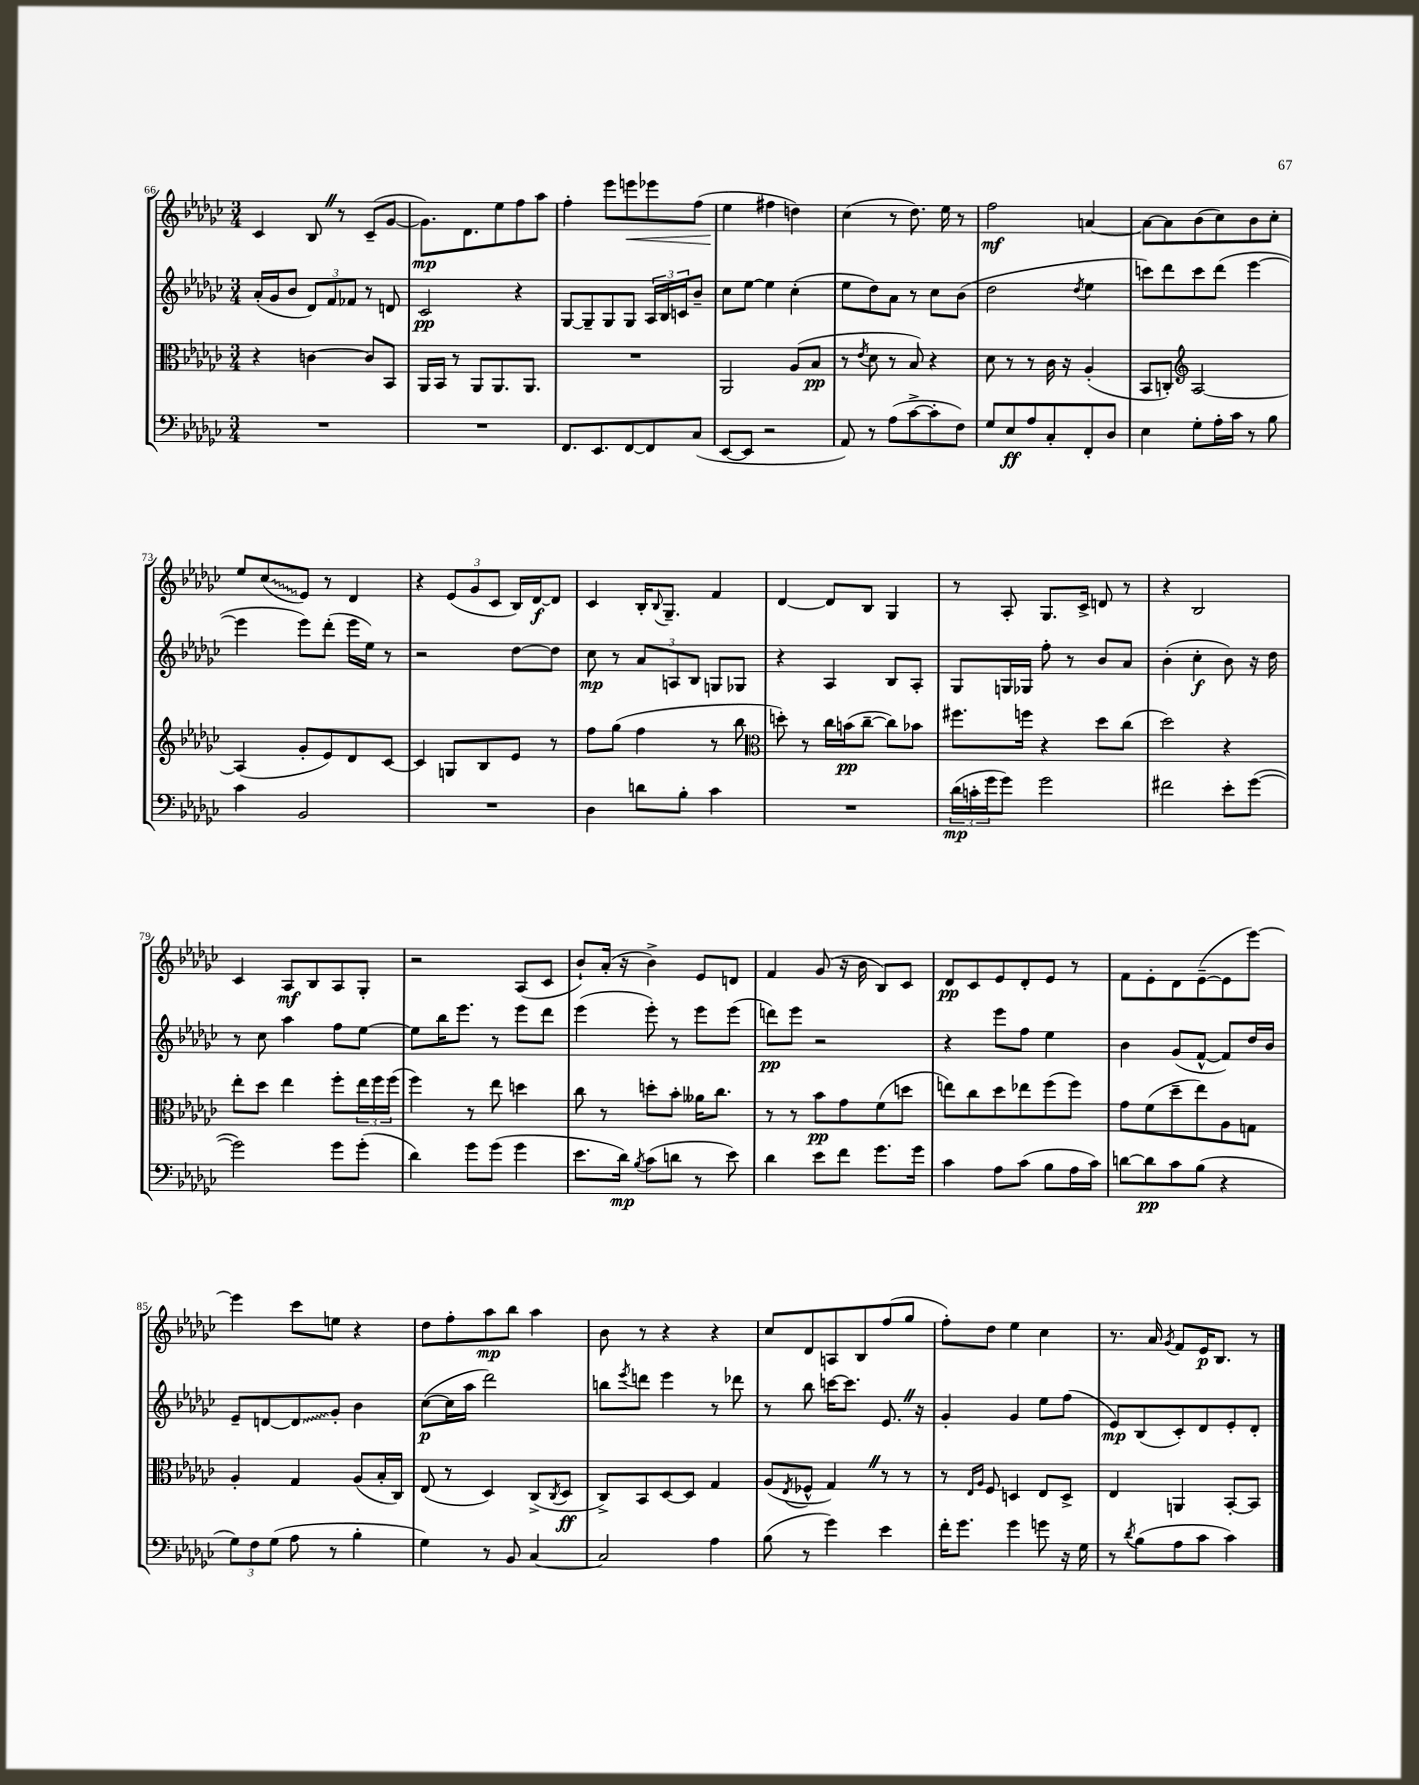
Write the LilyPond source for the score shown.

<<
\new StaffGroup <<
\new Staff = "s0" {
    \clef treble \key ges \major \numericTimeSignature \time 3/4
    ces'4 bes8 \once \override BreathingSign.text = \markup { \musicglyph "scripts.caesura.straight" } \breathe r8 ces'8--( ges'8~ |
    ges'8.\mp) des'8. ees''8 f''8 aes''8 |
    f''4-. ees'''8 e'''8\< ees'''8 f''8( |
    ees''4\! fis''4 d''4) |
    ces''4( r8 des''8.) ees''16 r8 |
    f''2\mf a'4~ |
    a'8~ a'8 bes'8( ces''8) bes'8 ces''8-. |
    ees''8 \once \override Glissando.style = #'zigzag ces''8\glissando( ees'8) r8 des'4 |
    r4 \tuplet 3/2 { ees'8( ges'8 ces'8 } bes16) des'16~\f des'8 |
    ces'4 bes16-. \appoggiatura { bes8 } ges8.-- f'4 |
    des'4~ des'8 bes8 ges4 |
    r8 aes8-. ges8. ces'16-> d'8 r8 |
    r4 bes2 |
    ces'4 aes8\mf bes8 aes8 ges8-. |
    r2 aes8( ces'8 |
    bes'8-!) aes'16-.( r16 bes'4->) ees'8 d'8 |
    f'4 ges'8( r16 bes'16 bes8) ces'8 |
    des'8\pp ces'8 ees'8 des'8-. ees'8 r8 |
    f'8 ees'8-. des'8 ees'8~--( ees'8 ees'''8~) |
    ees'''4 ces'''8 e''8 r4 |
    des''8 f''8-. aes''8\mp bes''8 aes''4 |
    bes'8 r8 r4 r4 |
    ces''8 des'8 a8 bes8 f''8( ges''8 |
    f''8-.) des''8 ees''4 ces''4 |
    r8. aes'16 \acciaccatura { ges'8 } f'8 ees'16\p bes8. r8 \bar "|." |
}
\new Staff = "s1" {
    \clef treble \key ges \major \numericTimeSignature \time 3/4
    aes'16-.( ges'16 bes'8 \tuplet 3/2 { des'8) f'8 fes'8 } r8 d'8 |
    ces'2\pp r4 |
    ges8~ ges8-- ges8 ges8 \tuplet 3/2 { aes16 bes16 c'16 } bes'8-- |
    ces''8 ees''8~ ees''4 ces''4-.( |
    ees''8 des''8) aes'8 r8 ces''8 bes'8( |
    des''2 \acciaccatura { des''8 } ees''4 |
    c'''8) des'''8 c'''8 des'''8( ees'''4~ |
    ees'''4 ees'''8) des'''8-.( ees'''16 ees''16) r8 |
    r2 des''8~ des''8 |
    ces''8\mp r8 \tuplet 3/2 { aes'8 a8 bes8 } g8 ges8 |
    r4 aes4 bes8 aes8-. |
    ges8 g16 ges16 f''8-. r8 bes'8 aes'8 |
    bes'4-.( ces''4-.\f bes'8) r16 des''16 |
    r8 ces''8 aes''4 f''8 ees''8~ |
    ees''8 bes''16 ees'''8. r8 ees'''8 des'''8 |
    ees'''4( ees'''8-.) r8 ees'''8 ees'''8( |
    d'''8\pp) ees'''8 r2 |
    r4 ees'''8 f''8 ees''4 |
    bes'4 ges'8( f'8~-^ f'8) des''16 bes'16 |
    ees'8-- d'8~ \once \override Glissando.style = #'zigzag d'8\glissando ges'8-. bes'4 |
    ces''8~\p( ces''16 aes''16 des'''2) |
    b''8 \acciaccatura { ees'''8 } d'''8 ees'''4 r8 des'''8 |
    r8 bes''8 c'''16~ c'''8. ees'8. \once \override BreathingSign.text = \markup { \musicglyph "scripts.caesura.straight" } \breathe r16 |
    ges'4-. ges'4 ees''8 f''8( |
    ees'8\mp) bes8( ces'8-.) des'8 ees'8-. des'8-. \bar "|." |
}
\new Staff = "s2" {
    \clef alto \key ges \major \numericTimeSignature \time 3/4
    r4 c'4~ c'8 bes,8 |
    aes,16 bes,16 r8 aes,8 aes,8. aes,8. |
    R2. |
    aes,2 aes8( bes8\pp |
    r8 \acciaccatura { ees'8 } des'8 r8 bes8) r4 |
    des'8 r8 r8 ces'16 r16 aes4-.( |
    bes,8 c8-.) \clef treble aes2~ |
    aes4( ges'8-. ees'8) des'8 ces'8~ |
    ces'4 g8 bes8 ees'8 r8 |
    f''8 ges''8( f''4 r8 bes''8 |
    \clef alto d''8-.) r8 ces''16 b'16\pp( ces''8~-- ces''8) bes'8 |
    fis''8. f''16 r4 des''8 ces''8( |
    des''2) r4 |
    ees''8-. des''8 ees''4 f''8-. \tuplet 3/2 { ees''16 f''16 f''16( } |
    f''4) r8 ees''8 d''4 |
    ces''8 r8 d''8-. bes'8-. aeses'16 ces''8. |
    r8 r8 bes'8\pp ges'8 f'8( d''8 |
    e''8) ces''8 des''8 ees''8 f''8( f''8) |
    ges'8 f'8( des''8-- ees''8) aes8 g8 |
    aes4-. ges4 aes8( bes16-. ces16) |
    ees8( r8 des4) ces8->( \acciaccatura { ces8 } des8\ff |
    ces8->) bes,8 des8~ des8 ges4 |
    aes8( \acciaccatura { ees8 } fes8-^ ges4) \once \override BreathingSign.text = \markup { \musicglyph "scripts.caesura.straight" } \breathe r8 r8 |
    r8 \grace { ees16 aes16 } f8 d4 ees8 d8-> |
    ees4 a,4 bes,8~-. bes,8 \bar "|." |
}
\new Staff = "s3" {
    \clef bass \key ges \major \numericTimeSignature \time 3/4
    R2. |
    R2. |
    f,8. ees,8. f,8~ f,8 ces8( |
    ees,8~ ees,8 r2 |
    aes,8) r8 aes8( ces'8~-> ces'8-. f8) |
    ges8 ees8\ff aes8 ces8-. f,8-. des8 |
    ees4 ges8-. aes16-. ces'16 r8 bes8 |
    ces'4 bes,2 |
    R2. |
    des4 d'8 bes8-. ces'4 |
    R2. |
    \tuplet 3/2 { des'16\mp( c'16-. ges'16 } ges'8) ges'2 |
    fis'2 ees'8-. ges'8~( |
    ges'2) ges'8 ges'8-.( |
    des'4) ges'8 ges'8( ges'4 |
    ees'8. des'16\mp) \acciaccatura { bes8 } ces'8( d'8 r8 ees'8) |
    des'4 ees'8 f'8 ges'8. ges'16 |
    ces'4 aes8 ces'8( bes8 aes16 ces'16) |
    d'8~ d'8\pp ces'8 bes8( r4 |
    \tuplet 3/2 { ges8) f8 ges8( } aes8 r8 bes4-. |
    ges4) r8 bes,8 ces4~ |
    ces2 aes4 |
    bes8( r8 ges'4) ees'4 |
    f'16-. ges'8. ges'4 g'8 r16 ges16 |
    r8 \acciaccatura { des'8 } bes8( aes8 ces'8 ces'4) \bar "|." |
}
>>
>>
\layout { \context { \Score currentBarNumber = #66 } }
